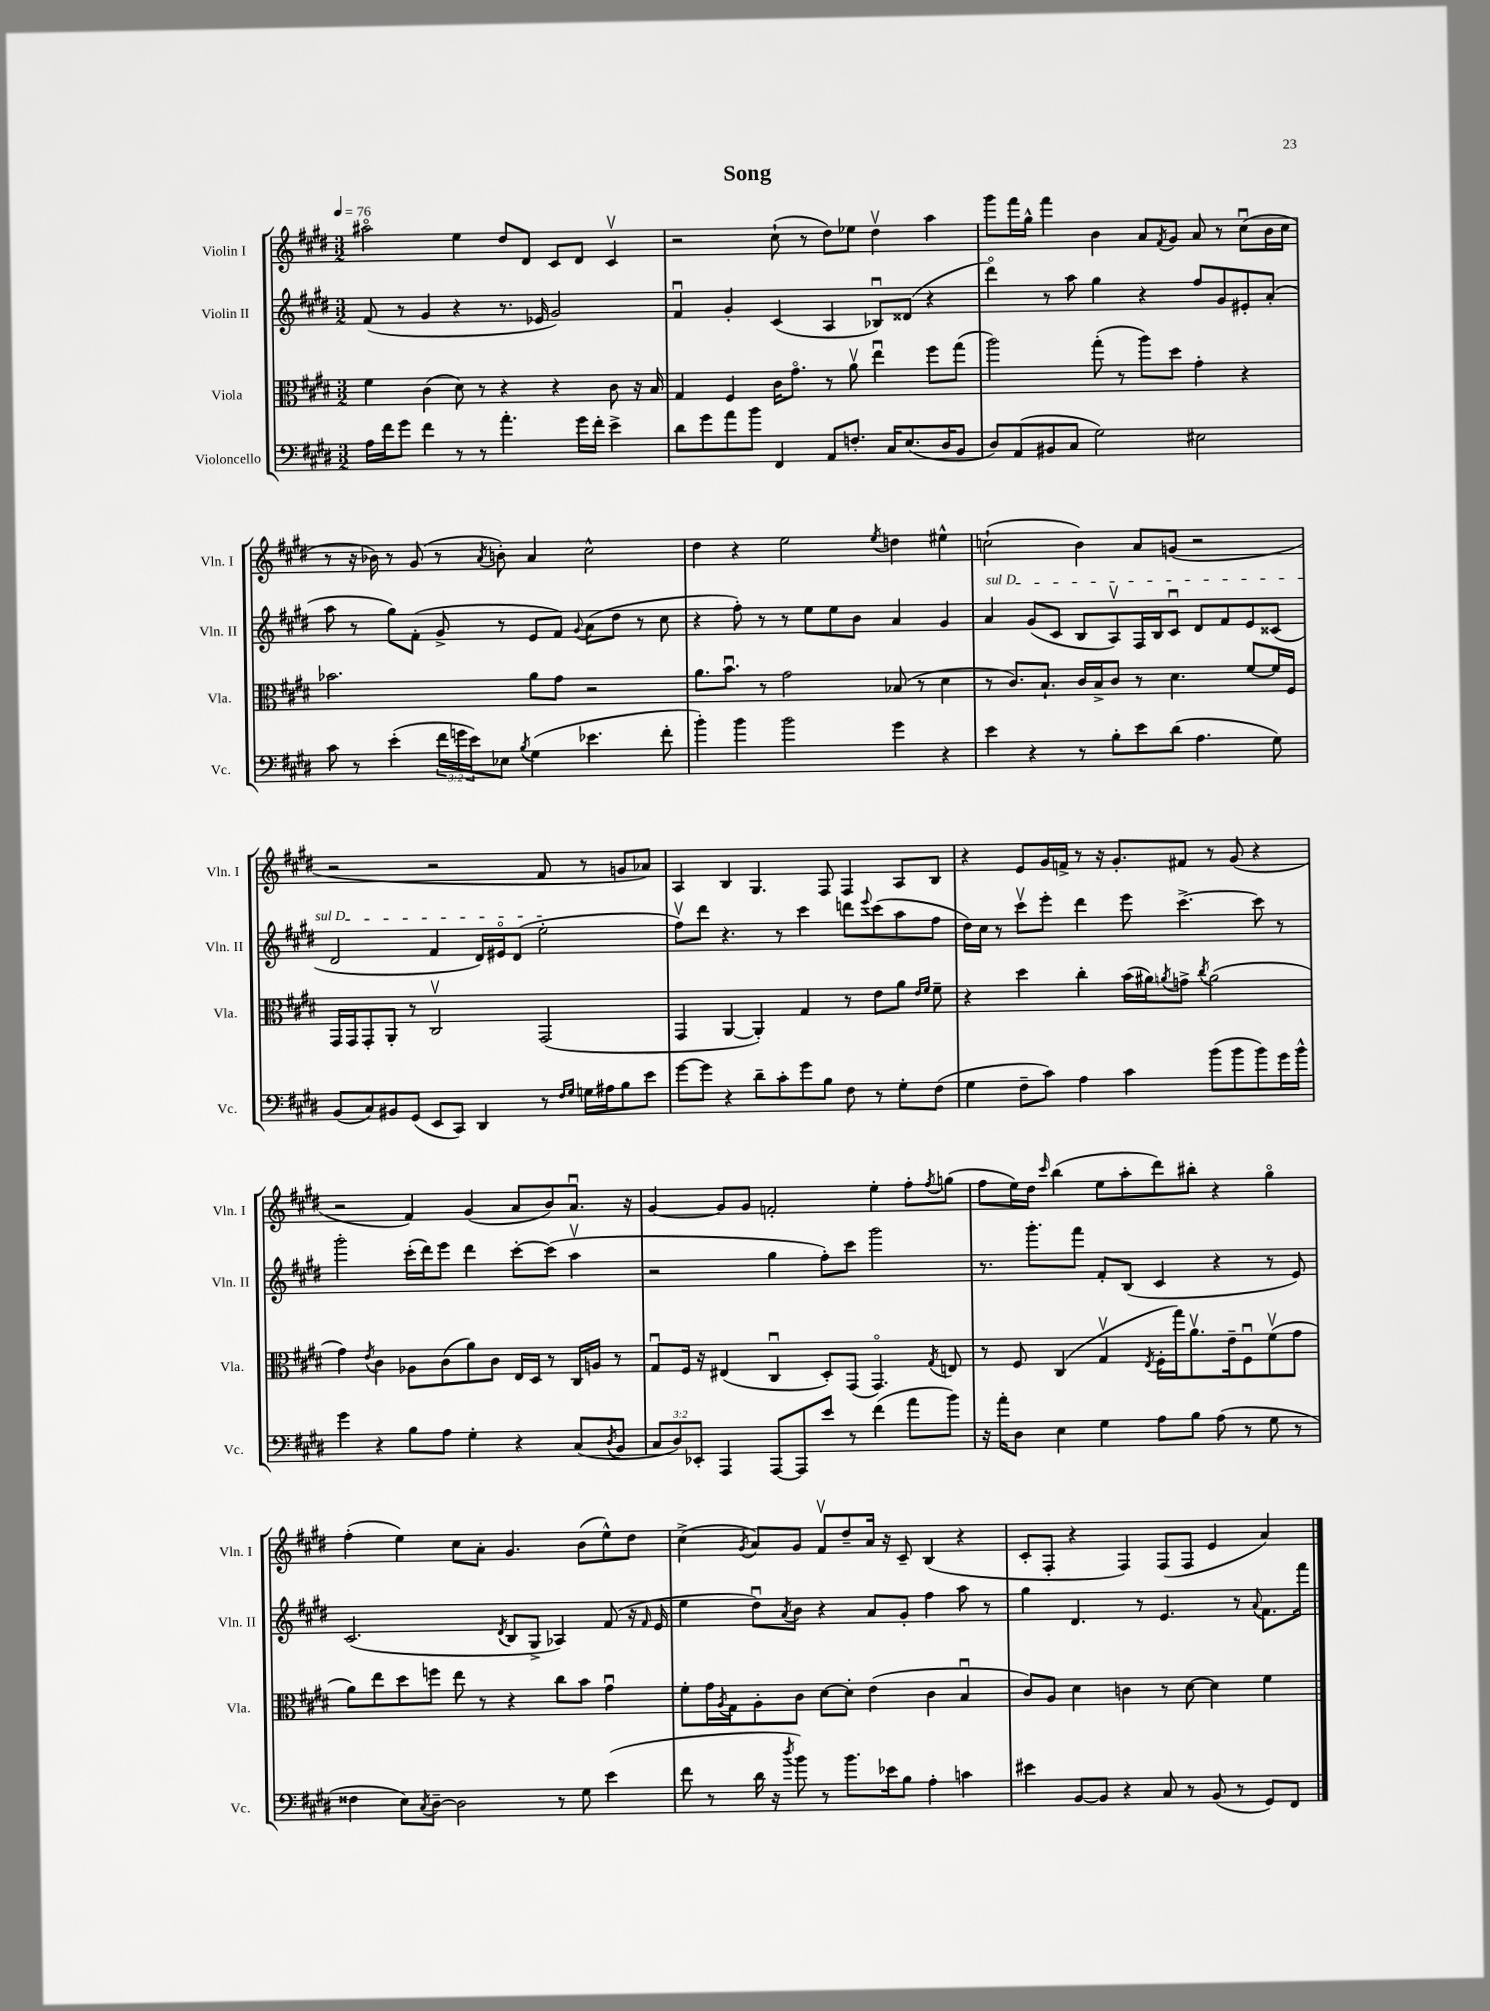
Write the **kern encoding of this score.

**kern	**kern	**kern	**kern
*part4	*part3	*part2	*part1
*staff4	*staff3	*staff2	*staff1
*I"Violoncello	*I"Viola	*I"Violin II	*I"Violin I
*I'Vc.	*I'Vla.	*I'Vln. II	*I'Vln. I
*clefF4	*clefC3	*clefG2	*clefG2
*k[f#c#g#d#]	*k[f#c#g#d#]	*k[f#c#g#d#]	*k[f#c#g#d#]
*M3/2	*M3/2	*M3/2	*M3/2
*MM76	*MM76	*MM76	*MM76
=1	=1	=1	=1
16A\LL	4f#\	(8f#/	2aa#X\
16f#\J	.	.	.
8g#\J	.	8r	.
4f#\	(4c#\	4g#/	.
8r	8d#\)	4r	4ee\
8r	8r	.	.
4.a'\	4r	8.r	8dd#/L
.	.	.	8d#/J
.	.	16e-X/	.
.	4r	2g#/)	8c#/L
16g#\LL	.	.	8d#/J
16f#'\JJ	.	.	.
4e^\	8c#\	.	4c#v/
.	16r	.	.
.	16B/	.	.
=2	=2	=2	=2
8d#\L	4G#/	4f#u/	2r
8g#\	.	.	.
8a\	4F#/	4g#'/	.
8b\J	.	.	.
4FF#/	16c#\KL	(4c#/	(8cc#`\
.	8.g#\J	.	.
.	.	.	8r
8AA/L	8r	4A/	8dd#\L)
8.Fn'/J	8av\	.	8ee-X\J
.	4eeu\	8B-Xu/L)	4dd#v\
16C#/KL	.	.	.
(8.E/	.	(8d##X/J	.
.	8ff#\L	4r	4aa\
16D#/K	.	.	.
8BB/J	(8gg#\J	.	.
=3	=3	=3	=3
8D#/L)	2aa\)	4ddd#\)	8ggg#\L
(8AA/	.	.	16fff#\L
.	.	.	16gg#^^\JJ
8BB#X/	.	8r	4fff#\
8C#/J	.	8aa\	.
2G#\)	(8gg#'\	4gg#\	4b\
.	8r	.	.
.	8aa\L)	4r	8a/L
.	.	.	8qf#/
.	8dd#\J	.	8g#/J
2E#X\	4g#'\	8ff#/L	8a/
.	.	8g#/	8r
.	4r	8e#X'/	(8cc#u\L
.	.	(8a'/J	16b\L
.	.	.	16cc#\JJ
!!LO:LB:g=z
=4	=4	=4	=4
8c#\	2.b-X\	8aa\	8r
8r	.	8r	16r
.	.	.	16b-X\)
(4e'\	.	8gg#\L)	8r
.	.	(8f#'\J	(8g#/
24f#\LL	.	8g#^/	8r
24gn\	.	.	.
24e\J)	.	.	.
.	.	.	8qa/
8E-X\J	.	8r	8bn'\)
8qB/	.	.	.
(4G#\	8a\L	8e/L	4a/
.	8g#\J	8f#/J)	.
.	.	8qqg#/	.
4.e-X\	2r	(8a\L	2cc#^^\
.	.	8dd#\J	.
.	.	8r	.
8f#'\	.	8cc#\	.
=5	=5	=5	=5
4b'\)	8.a\L	4r	4dd#\
.	8.bu\J	.	.
4b\	.	8ff#'\)	4r
.	8r	8r	.
2b\	2g#\	8r	2ee\
.	.	8ee\L	.
.	.	8ee\	.
.	.	8b\J	.
.	.	.	8qee/
4g#\	(8B-X/	4a/	4ddn\
.	8r	.	.
4r	4d#\	4g#/	4ee#X^^\
=6	=6	=6	=6
!	!	!LO:TX:a:i:t=sul D	!
4e\	8r	4a/	(2ccn`\
.	8.c#/L)	.	.
4r	.	(8g#/L	.
.	8.B`/J	.	.
.	.	8c#/J	.
8r	16c#/LL	8B/L	4b\)
.	16B^/J	.	.
8B'\L	8c#/J	8Av/)	.
8e\	8r	16F#/L	8a/L
.	.	16B/J	.
(8d#\J	4.d#\	8c#u/J	(8gn/J
4.A\	.	8d#/L	2r
.	.	8f#/	.
.	[8f#/L	8e/	.
8G#\)	16f#/L]	(8c##X/J	.
.	16F#/JJ	.	.
!!LO:LB:g=z
=7	=7	=7	=7
(8BB/L	16GG#/LL	2d#/	2r
.	16GG#/J	.	.
8C#/)	8GG#'/	.	.
8BB#X/	8AA'/J	.	.
(8GG#/J	8r	.	.
8EE/L	2C#v/	4f#/	2r
8CC#/J)	.	.	.
4DD#/	.	16d#/LL)	.
.	.	16e#X/J	.
.	.	(8d#/J	.
8r	(2GG#/	2ee'\	8f#/
16qqF#/LL	.	.	.
16qqG#/JJ	.	.	.
16Gn\LL	.	.	8r
16A#X\J	.	.	.
8B\	.	.	8gn/L
8e\J	.	.	8a-X/J)
=8	=8	=8	=8
[8g#\L	4GG#/	8ff#v\L)	4A/
8g#\J]	.	8ddd#\J	.
4r	[4AA/	4.r	4B/
8d#~\L	4AA'/])	.	4.G#/
8c#'\	.	8r	.
8g#\	4G#/	4ccc#\	.
8B\J	.	.	8F#/
8F#\	8r	8dddn\L	4F#/
.	.	8qqeee/	.
8r	8e\L	(8ccc#\	.
8G#'\L	8a\J	8aa\	8A/L
.	16qqe/LL	.	.
.	16qqf#/JJ	.	.
(8F#\J	8f#~\	8ff#\J	8B/J
=9	=9	=9	=9
4G#\	4r	16dd#\LL)	4r
.	.	16cc#\JJ	.
.	.	8r	.
8F#~\L	4dd#\	8ccc#v\L	8e/L
8c#\J)	.	8eee'\J	16g#/L
.	.	.	16fn^/JJ
4A\	4cc#'\	4ddd#\	8r
.	.	.	16r
.	.	.	8.g#'/L
4c#\	(16b\LL	8eee\	.
.	16a#X\J)	.	.
.	8qan/	.	.
.	8gn^\J	[4.ccc#^\	8f#X/J
.	8qcc#/	.	.
(8b\L	(2a\	.	8r
8b\	.	.	(8g#/
8b\)	.	8ccc#\]	4r
16g#\L	.	8r	.
16b^^\JJ	.	.	.
!!LO:LB:g=z
=10	=10	=10	=10
4g#\	4g#\)	2ggg#'\	2r
.	8qe/	.	.
4r	4c#\	.	.
8B\L	8A-X\L	(16ccc#'\LL	4f#/)
.	.	16ddd#\J)	.
8A\J	(8c#\	8eee\J	.
4G#'\	8a\)	4ddd#\	(4g#/
.	8c#\J	.	.
4r	16E/LL	[8ccc#'\L	8a/L
.	16D#/JJ	.	.
.	8r	(8ccc#\J]	8b/)
(8C#/L	16C#/LL	4aav\	8.au/J
.	16An/JJ	.	.
8qD#/	.	.	.
8BB/J	8r	.	.
.	.	.	16r
=11	=11	=11	=11
12C#/L	8G#u/L	2r	[4g#/
12D#/)	.	.	.
.	16F#/Jk	.	.
12EE-X'/J	.	.	.
.	16r	.	.
4AAA/	(4E#X/	.	8g#/L]
.	.	.	8g#/J
[8AAA/L	4C#u/	4gg#\	2fn'/
8AAA/]	.	.	.
8e/J	8D#'/L)	8ff#'\L)	.
8r	(8GG#/J	8ccc#\J	.
(4f#\	4.GG#/)	2ggg#\	4ee'\
8a\L	.	.	8ff#'\L
.	8qG#/	.	8qff#/
8b\J)	8En/	.	(8ggn\J
=12	=12	=12	=12
16r	8r	8.r	8ff#\L
16a'\KL	.	.	.
8D#\J	8F#/	.	16ee\L)
.	.	8.ggg#'\L	16dd#\JJ
.	.	.	16qqccc#/
4E\	(4C#/	.	(4bb\
.	.	8fff#\J	.
4G#\	4G#v/	8f#'/L	8ee\L
.	.	(8B/J	8aa'\
.	8qE/	.	.
8A\L	16F#'\LL	4c#/	8ddd#\)
.	16gg#\J)	.	.
8B\J	8.av\	.	8bb#X'\J
(8A\	.	4r	4r
.	16e~\k	.	.
8r	8F#u\	.	.
8G#\	(8f#v\	8r	4gg#\
8r	8g#\J	8e/)	.
!!LO:LB:g=z
=13	=13	=13	=13
4F##X\	8a\L)	(2.c#/	(4ff#'\
.	8ee\	.	.
8E\L)	8dd#\	.	4ee\)
8qC#/	.	.	.
[8D#~\J	8ffn\J	.	.
2D#\]	8ee\	.	8cc#\L
.	8r	.	8a'\J
.	.	8qd#/	.
.	4r	8B/L	4.g#/
.	.	8G#^/J	.
8r	8cc#\L	4A-X/)	.
8G#\	8b\J	.	(8b\L
(4e\	4g#u\	(8f#/	8ee^^\)
.	.	16r	8dd#\J
.	.	16qqf#/	.
.	.	16e/	.
=14	=14	=14	=14
8f#\	8f#'\L	4ee\	(4cc#^\
8r	16g#\L	.	.
.	8qA/	.	.
.	16G#\J	.	.
.	.	.	8qg#/
16d#\	8A'\	8dd#u\L)	8a/L)
16r	.	.	.
8qdd#/	.	8qa/	.
8b\)	8c#\J	8b\J	8g#/J
8r	[8d#\L	4r	8f#v/L
8.b\L	8d#'\J]	.	8dd#~/
.	(4e\	8a/L	16a/Jk
16e-X\k	.	.	16r
8B\J	.	8g#'/J	8c#~/
4A'\	4c#\	4ff#\	(4B/
4cn\	4Bu/	8aa\	4r
.	.	8r	.
=15	=15	=15	=15
4e#X\	8c#/L)	4gg#\	8c#'/L
.	8A/J	.	8F#'/J
[8BB/L	4d#\	4.d#/	4r
8BB/J]	.	.	.
4r	4cn\	.	4F#/)
.	.	8r	.
8C#/	8r	4.e/	(8F#/L
8r	[8d#\	.	8F#/J
(8BB/	4d#\]	.	4e/
8r	.	8r	.
.	.	8qqa/	.
8GG#/L)	4f#\	8.f#\L	4a/)
8FF#/J	.	.	.
.	.	16fff#\Jk	.
==	==	==	==
*-	*-	*-	*-
